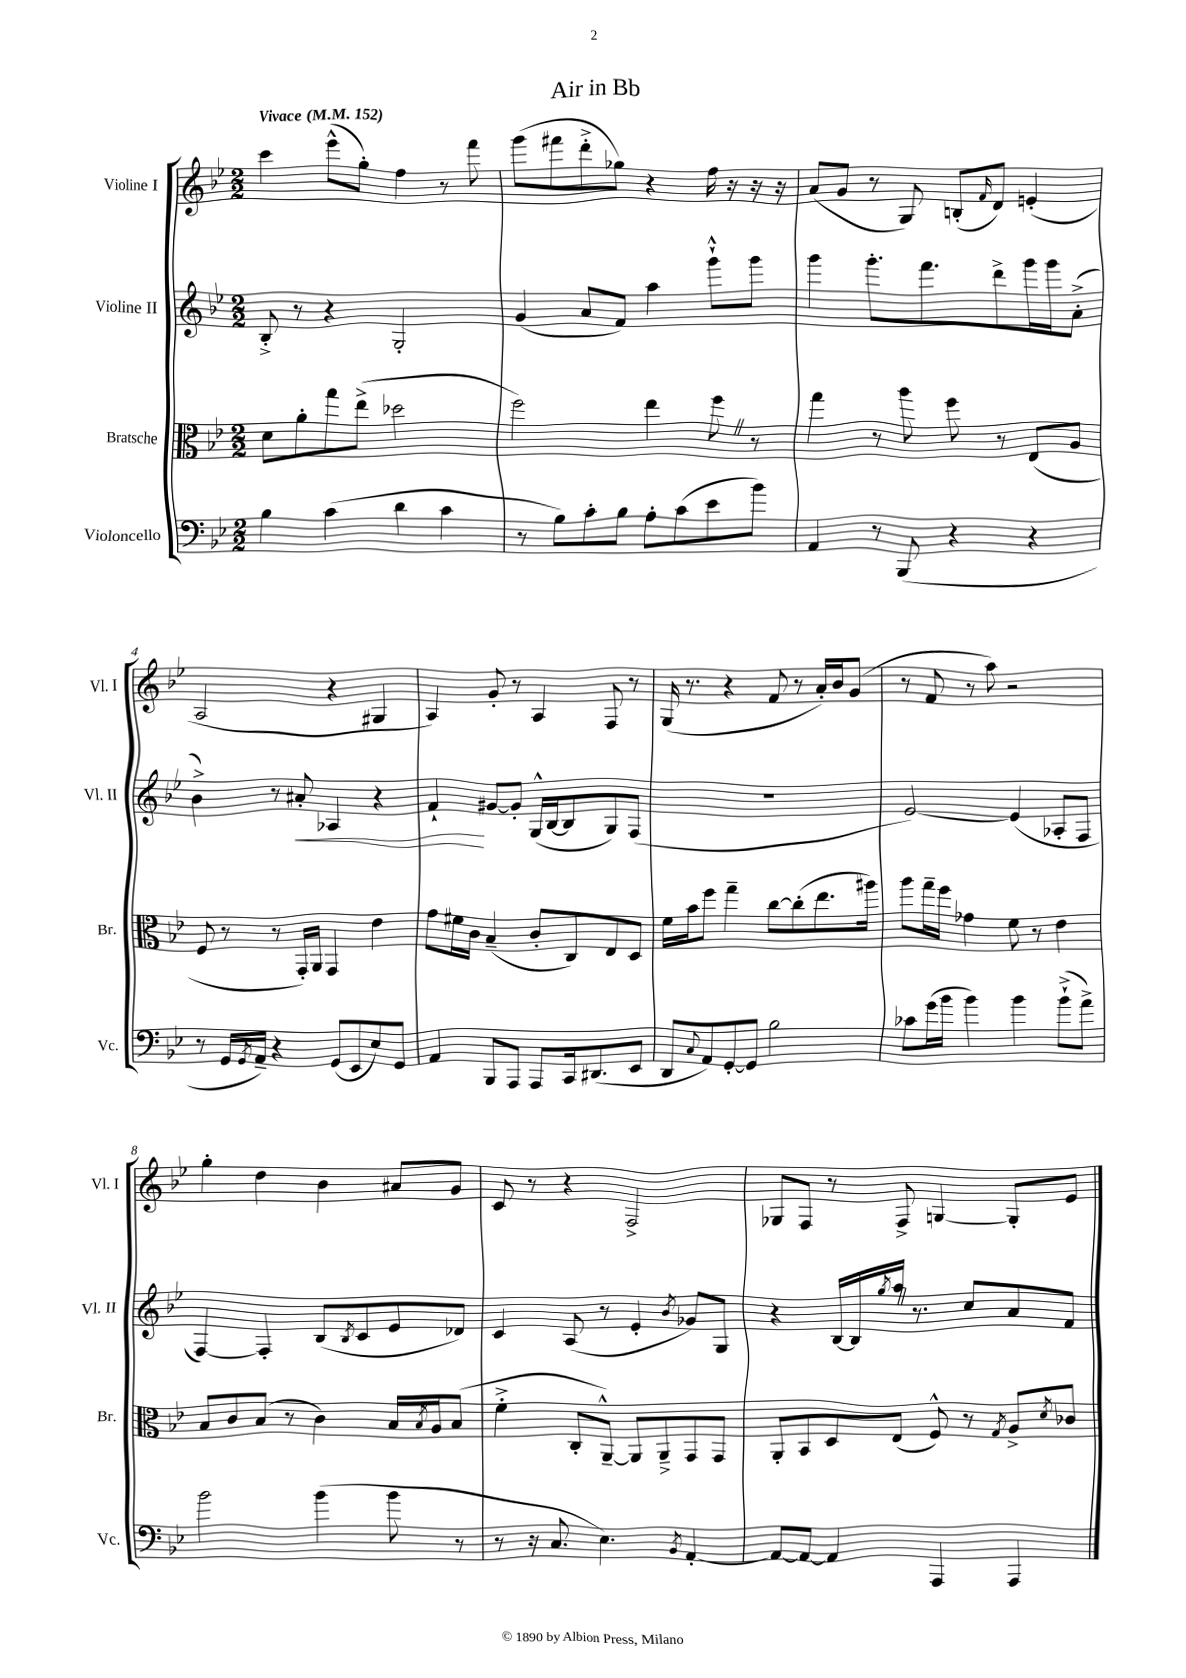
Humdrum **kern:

**kern	**kern	**kern	**kern
*staff4	*staff3	*staff2	*staff1
*clefF4	*clefC3	*clefG2	*clefG2
*k[b-e-]	*k[b-e-]	*k[b-e-]	*k[b-e-]
*M2/2	*M2/2	*M2/2	*M2/2
*MM152	*MM152	*MM152	*MM152
4B-	8d	8B-'^	4ccc
.	8a'	8r	.
(4c	8gg	4r	(8eee-^^
.	(8ee-^	.	8gg')
4d	2dd-	2G'	4ff
4c	.	.	8r
.	.	.	8fff
=	=	=	=
8r	2ff)	(4g	(8ggg
8B-)	.	.	8fff#
8c'	.	8a	8ddd'^
8B-	.	8f)	8gg-)
8A'	4ee-	4aa	4r
(8c	.	.	.
8e-	8ff	8ggg`^^	16ff
.	.	.	16r
8b-)	8r	8ggg	16r
.	.	.	16r
=	=	=	=
4AA	4gg	4ggg	(8a
.	.	.	8g
8r	8r	8.ggg'	8r
(8BBB-	8aa	.	8G)
.	.	8.fff	.
4r	8ff	.	(8B'
.	.	.	16qqf
.	8r	8ddd^	8d)
4r	(8E-	16ggg	(4e'
.	.	16ggg	.
.	8A	(8a'^	.
=	=	=	=
8r	8F	4b-^)	2A
16GG	8r	.	.
8qGG	.	.	.
16AA~)	.	.	.
4r	8r	8r	.
.	16GG')	8a#'	.
.	16AA	.	.
(8GG	4GG	4A-	4r
8EE-	.	.	.
8E-)	4e-	4r	4G#
8GG	.	.	.
=	=	=	=
4AA	8g	4f`	4A)
.	16f#	.	.
.	16c	.	.
8BBB-	(4B-~	[8g#	8g'
8AAA	.	8g#']	8r
8AAA	8c'	(16G^^	4A
.	.	[16B-	.
16CC	8C)	8B-]	.
(8.DD#	.	.	.
.	8E-	8G)	8F
8EE-	8D	(8F	8r
=	=	=	=
8DD	16f	1r	(16G
.	16b-	.	8.r
8qqC	.	.	.
8AA)	8ff	.	.
[8GG'	4gg~	.	4r
8GG]	.	.	.
2B-	[8cc	.	8f
.	(8cc']	.	8r
.	8.ee-	.	16a')
.	.	.	16b-
.	.	.	(8g
.	16aa#)	.	.
=	=	=	=
8c-	8aa	[2e-)	8r
(16g	16gg~	.	8f
16b-	16ff	.	.
4b-)	4g-	.	8r
.	.	.	8aa)
4b-	8f	(4e-]	2r
.	8r	.	.
(8b-`^	4e-	8A-'	.
8a^)	.	8F	.
=	=	=	=
2b-	8B-	[4F)	4gg'
.	8c	.	.
.	(8B-	4F']	4dd
.	8r	.	.
(4b-	4c)	(8B-	4b-
.	.	8qB-	.
.	.	8c	.
8b-	16B-	8e-	8a#
.	8qB-	.	.
.	16A	.	.
8r	(8B-	8d-)	8g
=	=	=	=
8r	4f'^	4c	8c
16r	.	.	8r
8.C	.	.	.
.	8C'	(8A	4r
4.E-)	[8AA~^^)	8r	.
.	8AA]	4e-'	2F^
.	8AA~^	.	.
8qBB-	.	8qb-	.
[4AA'	8GG	8g-)	.
.	8GG	8G	.
=	=	=	=
8AA_	8AA'	4r	8G-
8AA_	8BB-	.	8F
4AA]	8D	[16B-	8r
.	.	16B-]	.
.	.	8qgg	.
.	(8E-	16aa	8F^
.	.	8.r	.
4AAA	8F^^)	.	[4G
.	8r	8cc	.
.	8qG	.	.
4AAA	8A^	8a	8G']
.	8qd	.	.
.	8c-	8f	8e-
==	==	==	==
*-	*-	*-	*-
